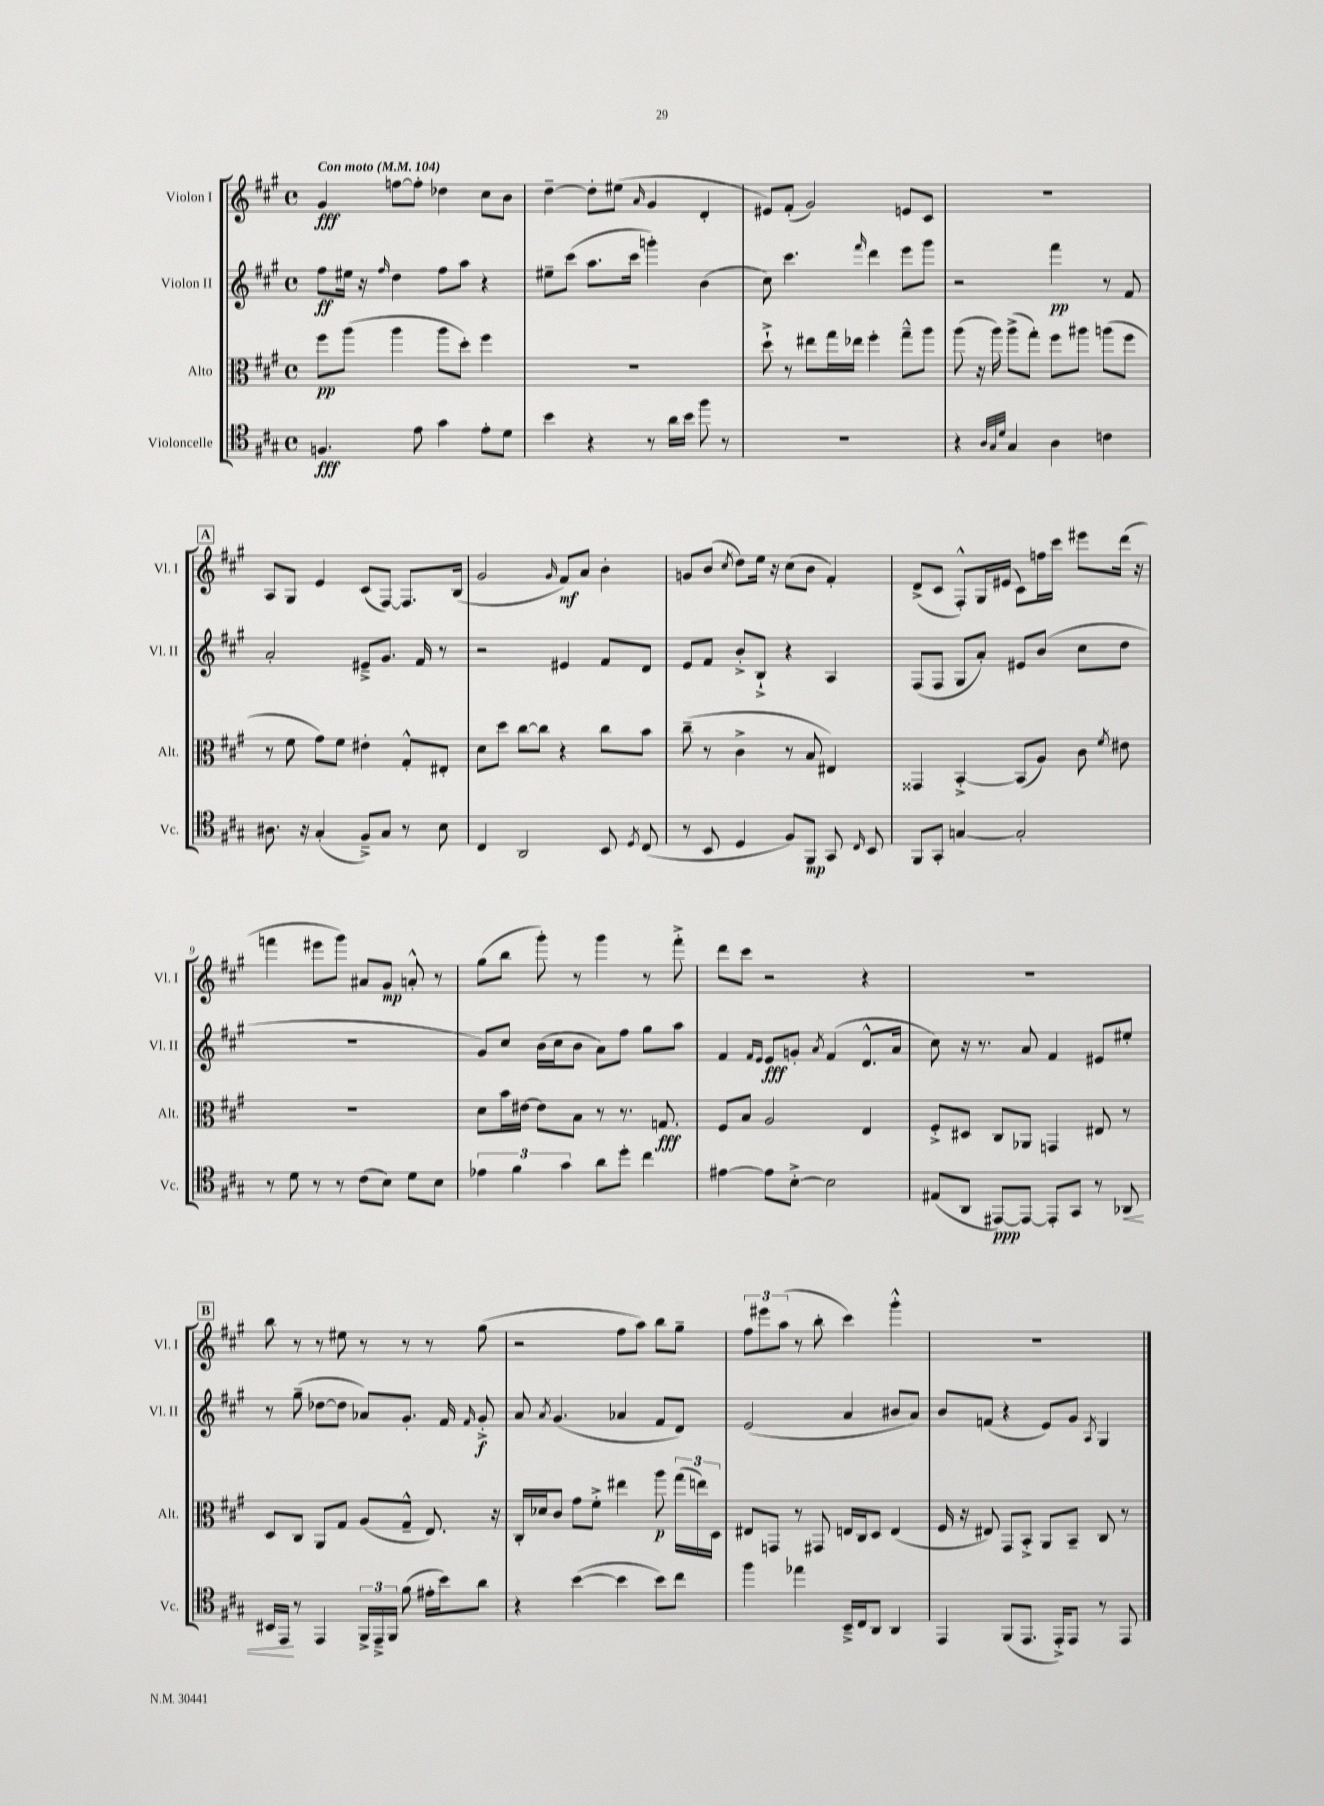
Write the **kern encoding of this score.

**kern	**dynam	**kern	**dynam	**kern	**dynam	**kern	**dynam
*part4	*part4	*part3	*part3	*part2	*part2	*part1	*part1
*staff4	*staff4	*staff3	*staff3	*staff2	*staff2	*staff1	*staff1
*I"Violoncelle	*	*I"Alto	*	*I"Violon II	*	*I"Violon I	*
*I'Vc.	*	*I'Alt.	*	*I'Vl. II	*	*I'Vl. I	*
*clefC4	*	*clefC3	*	*clefG2	*	*clefG2	*
*k[f#c#g#]	*	*k[f#c#g#]	*	*k[f#c#g#]	*	*k[f#c#g#]	*
*M4/4	*	*M4/4	*	*M4/4	*	*M4/4	*
*met(c)	*	*met(c)	*	*met(c)	*	*met(c)	*
*MM104	*	*MM104	*	*MM104	*	*MM104	*
=1	=1	=1	=1	=1	=1	=1	=1
!	!	!	!	!	!	!LO:TX:a:B:t=Con moto	!
4.Fn/	fff	8ff#\L	pp	8ff#\L	ff	4g#/	fff
.	.	(8aa\J	.	16ee#X\Jk	.	.	.
.	.	.	.	16r	.	.	.
.	.	.	.	16qqff#/	.	.	.
.	.	4aa\	.	4dd\	.	[8ffn\L	.
8e\	.	.	.	.	.	8ff'\J]	.
4g#\	.	8aa\L	.	8ff#\L	.	4dd-X\	.
.	.	8dd'\J)	.	8aa\J	.	.	.
8e'\L	.	4ff#\	.	4r	.	8cc#\L	.
8d\J	.	.	.	.	.	8b\J	.
=2	=2	=2	=2	=2	=2	=2	=2
4b\	.	1r	.	8ee#X~\L	.	[4dd~\	.
.	.	.	.	(8ccc#\J	.	.	.
4r	.	.	.	8.aa\L	.	8dd'\L]	.
.	.	.	.	.	.	(8ee#X\J	.
.	.	.	.	16ccc#\Jk	.	.	.
.	.	.	.	.	.	16qqa/	.
8r	.	.	.	4gggn'\)	.	4g#/	.
16a\LL	.	.	.	.	.	.	.
16b\JJ	.	.	.	.	.	.	.
8ff#\	.	.	.	(4b\	.	4d'/	.
8r	.	.	.	.	.	.	.
=3	=3	=3	=3	=3	=3	=3	=3
1r	.	8dd`^\	.	8cc#\)	.	8e#X/L)	.
.	.	8r	.	4.ccc#\	.	(8f#'/J	.
.	.	8ee#X\L	.	.	.	2g#/)	.
.	.	16gg#\L	.	.	.	.	.
.	.	16ee-X\JJ	.	.	.	.	.
.	.	.	.	16qqfff#/	.	.	.
.	.	4ff#'\	.	4ddd\	.	.	.
.	.	8gg#~^^\L	.	8eee\L	.	8en/L	.
.	.	8aa\J	.	8ggg#\J	.	8c#/J	.
=4	=4	=4	=4	=4	=4	=4	=4
4r	.	(8aa\	.	2r	.	1r	.
.	.	16r	.	.	.	.	.
.	.	16aa\)	.	.	.	.	.
32qqA/LLL	.	.	.	.	.	.	.
32qqG#/	.	.	.	.	.	.	.
32qqd/JJJ	.	.	.	.	.	.	.
4G#/	.	(8aa^\L	.	.	.	.	.
.	.	8gg#'\J)	.	.	.	.	.
4A\	.	8ff#\L	.	4fff#\	pp	.	.
.	.	8aa#X\J	.	.	.	.	.
4cn\	.	(8aan\L	.	8r	.	.	.
.	.	8ff#\J	.	8f#/	.	.	.
!!LO:LB:g=z
!!LO:REH:place=s1:t=A
=5	=5	=5	=5	=5	=5	=5	=5
8.A#X\	.	8r	.	2a'/	.	8A/L	.
.	.	8f#\	.	.	.	8G#/J	.
16r	.	.	.	.	.	.	.
(4G#'/	.	8g#\L)	.	.	.	4e/	.
.	.	8f#\J	.	.	.	.	.
8F#~^/L)	.	4e#X'\	.	8e#X~^/L	.	(8c#/L	.
8G#/J	.	.	.	8.g#/J	.	[8F#/J)	.
8r	.	8G#'^^/L	.	.	.	8.F#/L]	.
.	.	.	.	16f#/	.	.	.
8B\	.	8E#X'/J	.	8r	.	.	.
.	.	.	.	.	.	(16B/Jk	.
=6	=6	=6	=6	=6	=6	=6	=6
4C#/	.	8d\L	.	2r	.	2g#/	.
.	.	8dd\J	.	.	.	.	.
2AA/	.	[8cc#\L	.	.	.	.	.
.	.	8cc#\J]	.	.	.	.	.
.	.	.	.	.	.	16qqg#/	.
.	.	4r	.	4e#X/	.	8f#/L)	mf
.	.	.	.	.	.	8a/J	.
8BB/	.	8cc#\L	.	8f#/L	.	4b'\	.
8qD/	.	.	.	.	.	.	.
(8C#/	.	8b\J	.	8d/J	.	.	.
=7	=7	=7	=7	=7	=7	=7	=7
8r	.	(8cc#~\	.	8e/L	.	8gn/L	.
8BB/	.	8r	.	8f#/J	.	(8b/J	.
.	.	.	.	.	.	8qcc#/	.
4D/	.	4c#^\	.	8b'^/L	.	8dd\L)	.
.	.	.	.	8B`^/J	.	16ee\Jk	.
.	.	.	.	.	.	16r	.
8F#/L)	.	8r	.	4r	.	(8cc#\L	.
8FF#/J	mp	8B/	.	.	.	8b\J	.
8GG#/	.	4E#X/)	.	4A/	.	4f#'/)	.
16qqC#/	.	.	.	.	.	.	.
8BB/	.	.	.	.	.	.	.
=8	=8	=8	=8	=8	=8	=8	=8
8FF#/L	.	4GG##X/	.	(8F#/L	.	(8d^/L	.
8GG#'/J	.	.	.	8F#/J	.	8c#/J	.
[4Gn/	.	[4BB'^/	.	8G#/L	.	8F#'^^/L)	.
.	.	.	.	8a'/J)	.	16G#/L	.
.	.	.	.	.	.	(16e#X/JJ	.
2G'/]	.	(8BB/L]	.	8e#X/L	.	8c#\L)	.
.	.	8A/J)	.	(8b/J	.	16ffn\L	.
.	.	.	.	.	.	16ccc#\JJ	.
.	.	8c#\	.	8cc#\L	.	8eee#X\L	.
.	.	8qf#/	.	.	.	.	.
.	.	8e#X\	.	8dd\J	.	(16ddd\Jk	.
.	.	.	.	.	.	16r	.
!!LO:LB:g=z
=9	=9	=9	=9	=9	=9	=9	=9
8r	.	1r	.	1r	.	4fffn\	.
8d\	.	.	.	.	.	.	.
8r	.	.	.	.	.	8eee#X\L	.
8r	.	.	.	.	.	8ggg#\J)	.
(8c#\L	.	.	.	.	.	8a#X/L	.
8B\J)	.	.	.	.	.	8g#/J	mp
8d\L	.	.	.	.	.	8an'^^/	.
8B\J	.	.	.	.	.	8r	.
=10	=10	=10	=10	=10	=10	=10	=10
6e-X\	.	8d\L	.	8g#/L)	.	(8gg#\L	.
.	.	16b\L	.	8cc#/J	.	8bb\J	.
6f#\	.	.	.	.	.	.	.
.	.	[16e#X\JJ	.	.	.	.	.
.	.	8e#\L]	.	(16b\LL	.	8ggg#'\)	.
.	.	.	.	16cc#\J	.	.	.
6g#\	.	.	.	.	.	.	.
.	.	8B\J	.	8b\J	.	8r	.
8a\L	.	8r	.	8a\L)	.	4ggg#\	.
8dd'\J	.	8.r	.	8ff#\J	.	.	.
4cc#\	.	.	.	8gg#\L	.	8r	.
.	.	8.Gn/	fff	.	.	.	.
.	.	.	.	8aa\J	.	8fff#'^\	.
=11	=11	=11	=11	=11	=11	=11	=11
[4e#X\	.	8F#/L	.	4f#/	.	8ddd\L	.
.	.	8B/J	.	.	.	8ccc#\J	.
.	.	.	.	16qqf#/LL	.	.	.
.	.	.	.	16qqe/JJ	.	.	.
8e#\L]	.	2A/	.	8e/L	fff	2r	.
[8B'^\J	.	.	.	8gn'/J	.	.	.
.	.	.	.	8qa/	.	.	.
2B\]	.	.	.	(4f#/	.	.	.
.	.	4E/	.	8.d^^/L	.	4r	.
.	.	.	.	16a/Jk	.	.	.
=12	=12	=12	=12	=12	=12	=12	=12
(8E#X/L	.	8F#'^/L	.	8cc#\)	.	1r	.
8AA/J	.	8D#X/J	.	16r	.	.	.
.	.	.	.	8.r	.	.	.
[8EE#X/L)	ppp	8C#/L	.	.	.	.	.
8EE#/J_	.	8AA-X/J	.	8a/	.	.	.
8EE#'/L]	.	4GGn/	.	4f#/	.	.	.
8GG#/J	.	.	.	.	.	.	.
8r	.	8E#X/	.	8e#X/L	.	.	.
!	!LO:HP:b	!	!	!	!	!	!
8AA-X/	<	8r	.	8ee#X'/J	.	.	.
!!LO:LB:g=z
!!LO:REH:place=s1:t=B
=13	=13	=13	=13	=13	=13	=13	=13
16BB#X/LL	.	8D/L	.	8r	.	8bb\	.
16EE/JJ	.	.	.	.	.	.	.
8r	[	8C#/J	.	(8gg#~\	.	8r	.
4EE/	.	8AA/L	.	[8dd-X\L	.	8r	.
.	.	8G#/J	.	8dd-\J]	.	8ee#X\	.
24FF#^/LL	.	(8A/L	.	8a-X/L)	.	8r	.
24EE~^/	.	.	.	.	.	.	.
24FF#/JJ	.	.	.	.	.	.	.
(8f#\	.	8G#~^^/J	.	8.g#'/J	.	8r	.
16e#X'\LL	.	8.E/)	.	.	.	8r	.
16b\J)	.	.	.	16f#/	.	.	.
.	.	.	.	16qqf#/	.	.	.
8a\J	.	.	.	8g#'^/	f	(8gg#\	.
.	.	16r	.	.	.	.	.
=14	=14	=14	=14	=14	=14	=14	=14
4r	.	16C#'/LL	.	8a/	.	2r	.
.	.	16d-X/J	.	.	.	.	.
.	.	.	.	8qa/	.	.	.
.	.	8c#/J	.	(4.g#/	.	.	.
([4b\	.	8g#\L	.	.	.	.	.
.	.	8f#'^\J	.	.	.	.	.
4b\]	.	4ee#X\	.	4a-X/	.	8ff#\L	.
.	.	.	.	.	.	8aa\J)	.
8b\L)	.	8aa\	p	8f#/L	.	8bb\L	.
8cc#\J	.	(24gg#\LL	.	8d/J)	.	8gg#~\J	.
.	.	24een\)	.	.	.	.	.
.	.	24D\JJ	.	.	.	.	.
=15	=15	=15	=15	=15	=15	=15	=15
4ff#\	.	8E#X/L	.	(2e/	.	12ff#\L	.
.	.	.	.	.	.	12eee#X\	.
.	.	8GGn/J	.	.	.	.	.
.	.	.	.	.	.	(12aa\J	.
4ee-X\	.	8r	.	.	.	8r	.
.	.	8GG#X/	.	.	.	8bb'\	.
16BB~^/LL	.	16En/LL	.	4a/	.	4ccc#\)	.
16C#/J	.	16C#/J	.	.	.	.	.
8AA/J	.	8D/J	.	.	.	.	.
4AA/	.	(4E/	.	8b#X/L	.	4ggg#'^^\	.
.	.	.	.	8a/J)	.	.	.
=16	=16	=16	=16	=16	=16	=16	=16
4EE/	.	16F#/	.	8b/L	.	1r	.
.	.	16r	.	.	.	.	.
.	.	8E#X/)	.	(8fn/J	.	.	.
(8FF#/L	.	8GG#/L	.	4r	.	.	.
8.EE/J	.	8BB'^/J	.	.	.	.	.
.	.	8AA/L	.	8e/L)	.	.	.
16EE'^/KL)	.	.	.	.	.	.	.
8EE/J	.	8BB~/J	.	8g#/J	.	.	.
.	.	.	.	8qA/	.	.	.
8r	.	8C#/	.	4G#/	.	.	.
8EE/	.	8r	.	.	.	.	.
==	==	==	==	==	==	==	==
*-	*-	*-	*-	*-	*-	*-	*-
